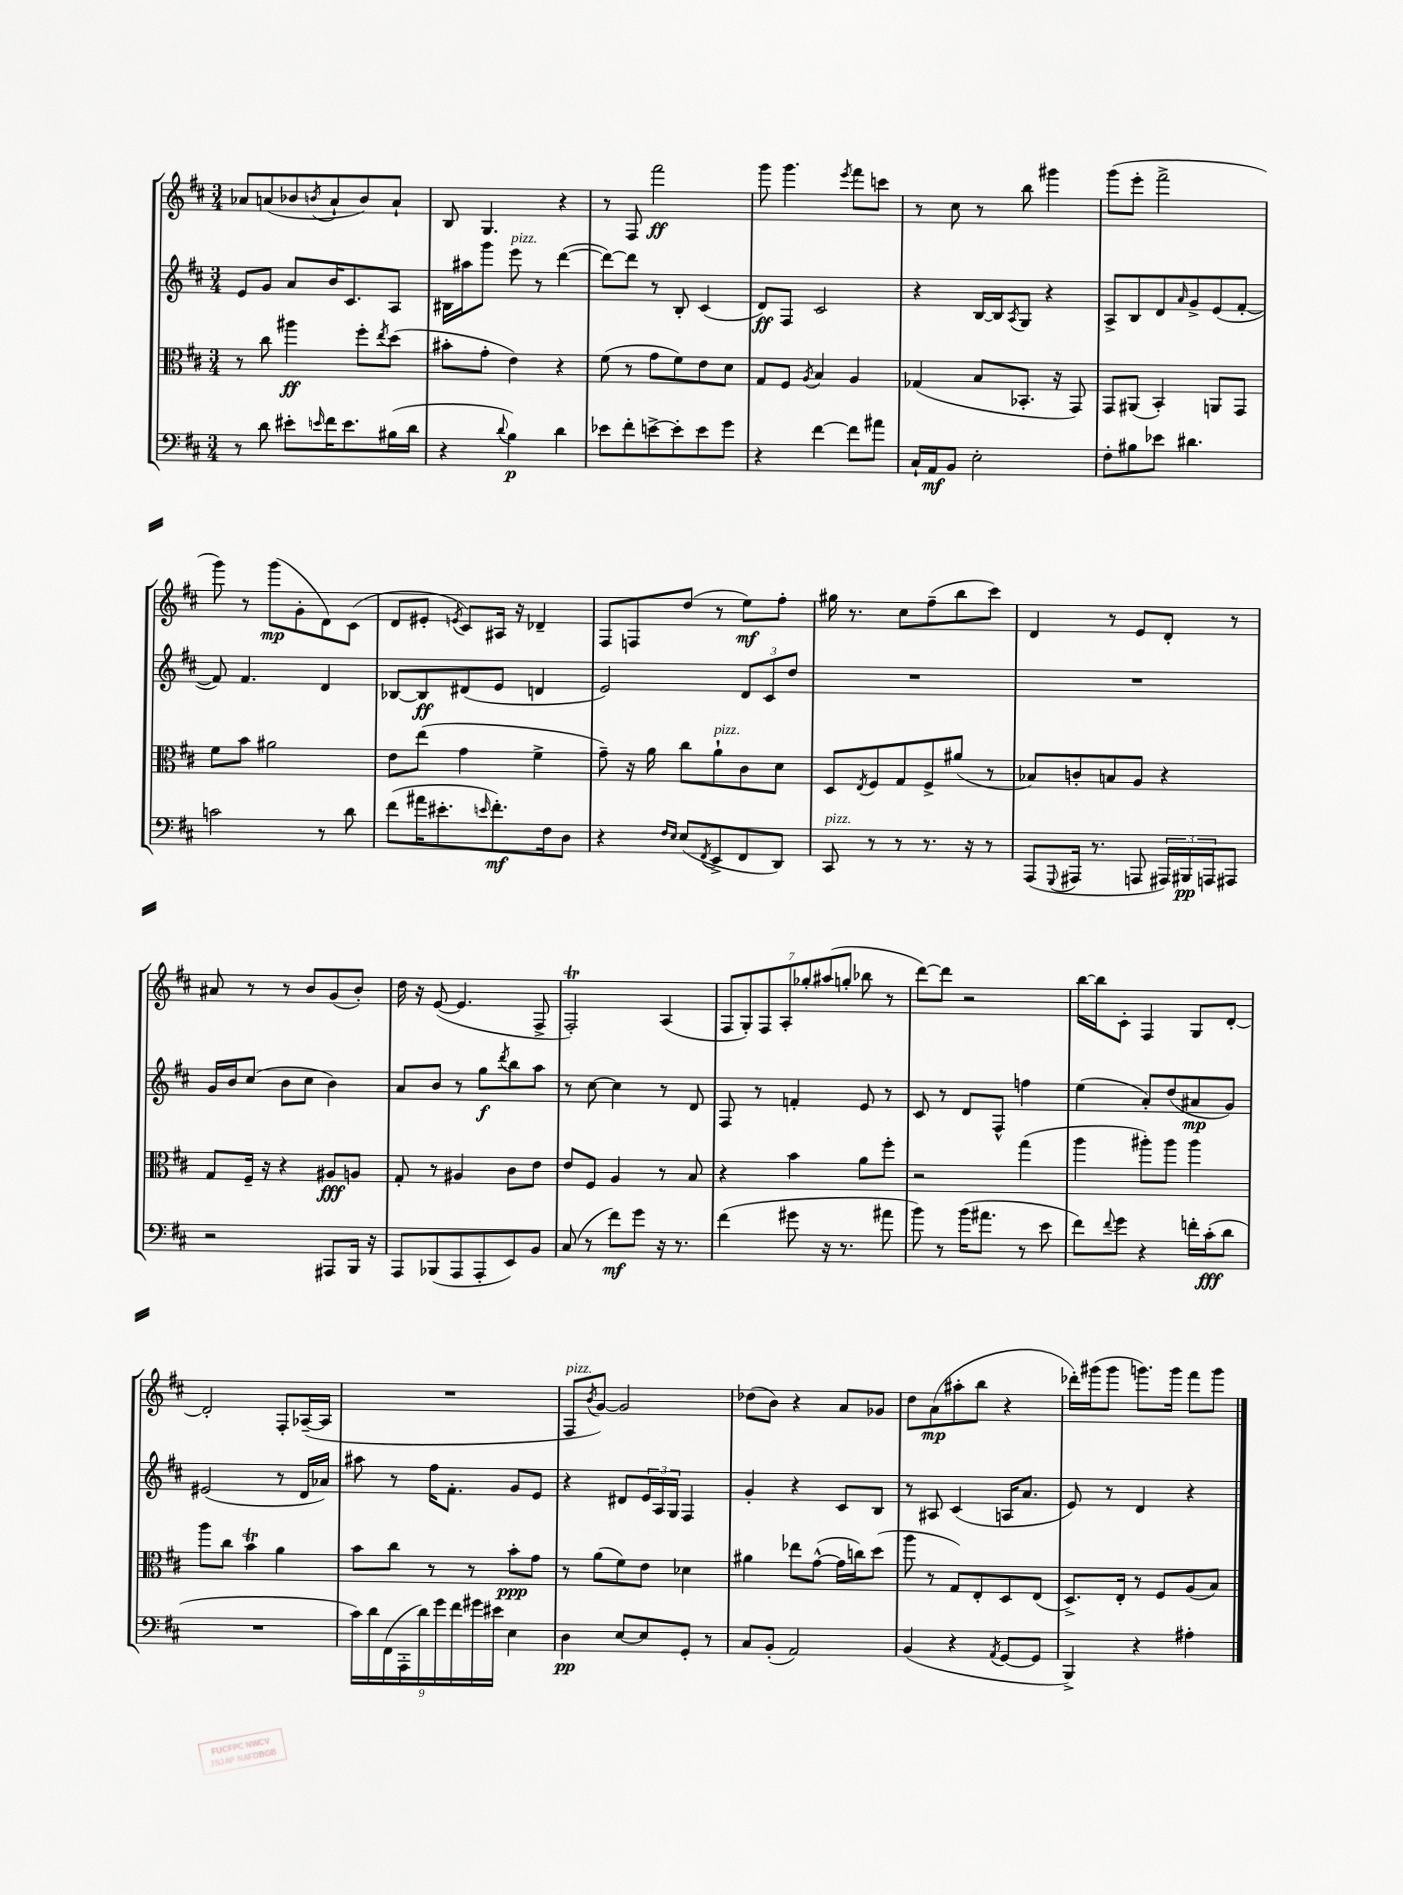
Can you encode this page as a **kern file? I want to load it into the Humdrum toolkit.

**kern	**kern	**kern	**kern
*staff4	*staff3	*staff2	*staff1
*clefF4	*clefC3	*clefG2	*clefG2
*k[f#c#]	*k[f#c#]	*k[f#c#]	*k[f#c#]
*M3/4	*M3/4	*M3/4	*M3/4
8r	8r	8e	8a-
8d	8cc#	8g	(8a
8e#'	4aa#	8a	8b-
16qqe	.	.	8qb
16f#	.	16b	8a`
8.e	.	8.c#	.
.	8ff#'	.	8b)
.	8qee	.	.
(16B#	(8dd	8A	8a`
16d	.	.	.
=	=	=	=
4r	8b#'	16B#	8B
.	.	16aa#	.
.	8g'	8ggg	4.G
8qqd	.	.	.
4B)	4e)	8eee	.
.	.	8r	.
4d	4r	([4ddd	4r
=	=	=	=
8e-	(8f#	8ddd_)	8r
8f#'	8r	8ddd]	8F#
[8e^	8g	8r	2fff#
8e']	8f#)	8B'	.
8e	8e	(4c#	.
8g	8d	.	.
=	=	=	=
4r	8G	8d)	8ggg
.	8F#	8F#	4.ggg
.	8qA	.	.
[4f#	4B	2c#	.
.	.	.	8qeee
8f#]	4A	.	8fff#
8a#	.	.	8ccc
=	=	=	=
16C#`	(4G-	4r	8r
16AA	.	.	.
8BB	.	.	8cc#
2E'	8B	[16B	8r
.	.	16B]	.
.	.	8qA	.
.	8.BB-'	8G	8bb
.	.	4r	4ggg#
.	16r	.	.
.	8GG)	.	.
=	=	=	=
8F#'	8GG	8A^	(8ggg
8B#	(8AA#	8B	8eee'
8e-	4BB')	8d	2fff#^
.	.	16qqa	.
4.d#	.	8g^	.
.	8AA	(8e	.
.	8GG	[8f#'	.
=	=	=	=
2c	8f#	8f#])	8ggg)
.	8b	4.f#	8r
.	2a#	.	(8ggg
.	.	.	8g'
8r	.	4d	8d)
8d	.	.	(8c#
=	=	=	=
(8f#	8e	[8B-	8d
16a#	(8ee	8B-]	8e#'
8.e#'	.	.	.
.	.	.	8qe
.	4g	(8d#	8c#)
16qqe	.	.	.
8.f#')	.	8e	16A#
.	.	.	16r
.	4f#^	4d	4d-~
16F#	.	.	.
8D	.	.	.
=	=	=	=
4r	8g~)	2e)	8F#
.	16r	.	8F
.	16a	.	.
16qqF#	.	.	.
16qqE	.	.	.
(8E	8cc#	.	(8dd
8qFF#	.	.	.
8EE^	8a`	.	8r
8FF#	8c#	12d	8ee)
.	.	12c#	.
8DD)	8d	.	8ff#'
.	.	12dd	.
=	=	=	=
8CC#	8D	2.r	16gg#
.	.	.	8.r
.	8qE	.	.
8r	8F#	.	.
8r	8G	.	8cc#
8.r	8F#^	.	(8ff#~
.	(8a#	.	8bb
16r	.	.	.
8r	8r	.	8ccc#)
=	=	=	=
(8AAA	8B-)	2.r	4d
8qqGGG	.	.	.
16AAA#	8c'	.	.
8.r	.	.	.
.	8B	.	8r
8AAA	8A	.	8e
24AAA#)	4r	.	8d'
24BBB#	.	.	.
24AAA	.	.	.
8AAA#	.	.	8r
=	=	=	=
2r	8G	16g	8a#
.	.	16b	.
.	16F#~	(8cc#	8r
.	16r	.	.
.	4r	8b	8r
.	.	8cc#	8b
8AAA#	8A#	4b)	(8g
16BBB	8A	.	8b')
16r	.	.	.
=	=	=	=
8AAA	8G'	8a	16dd
.	.	.	16r
(8BBB-	8r	8b	([8e
8AAA	4A#	8r	4.e]
8AAA'	.	8gg	.
.	.	8qddd	.
8EE)	8c#	8bb	.
8BB	8e	8aa	8F#^
=	=	=	=
(8C#	8e	8r	2F#')
8r	8F#	[8cc#	.
8f#)	4A	4cc#]	.
8g	.	.	.
16r	8r	8r	(4A
8.r	.	.	.
.	8B	8d	.
=	=	=	=
(4f#	4r	8F#	14F#
.	.	.	14G')
.	.	8r	.
.	.	.	14F#
.	.	.	14A'
8g#	4b	4f'	.
.	.	.	14gg-'
.	.	.	(14aa#
16r	.	.	.
.	.	.	14gg'
8.r	.	.	.
.	8a	8e	8bb-
8a#	8ff#'	8r	8r
=	=	=	=
8b)	2r	8c#	[8ddd)
8r	.	8r	8ddd]
(16b	.	8d	2r
8.a#	.	.	.
.	.	8F#^^	.
8r	(4gg	4ff	.
8e	.	.	.
=	=	=	=
8f#)	4aa	(4ee	[16bb
.	.	.	16bb]
8qqf#	.	.	.
8g	.	.	8c#'
4r	8aa#')	8a')	4F#
.	8aa#	(8dd	.
16f'	4aa#	8a#	8G
(16c#'	.	.	.
8d	.	8g)	[8d'
=	=	=	=
2.r	8aa	(2e#	2d']
.	8cc#	.	.
.	4b	.	.
.	4a	8r	8F#'
.	.	16d	([16A-~
.	.	16a-)	16A-]
=	=	=	=
18c#)	8b	8aa#	2.r
18d	.	.	.
(18FF#	.	.	.
.	8cc#	8r	.
18AAA'	.	.	.
18d)	.	.	.
.	8r	16ff#	.
18g	.	.	.
.	.	8.f#'	.
18f#	.	.	.
.	8r	.	.
18g#	.	.	.
18e#	.	.	.
4E	8b'	8g	.
.	8g	8e	.
=	=	=	=
4D	8r	4r	8F#
.	.	.	8qb
.	(8a	.	[8g)
[8E	8f#)	8d#	2g]
8E]	8e	24e	.
.	.	24A	.
.	.	24G	.
8GG'	4d-	4F#	.
8r	.	.	.
=	=	=	=
8C#	4a#	4g'	(8dd-
(8BB'	.	.	8b)
2AA)	8ee-	4r	4r
.	([8g^^	.	.
.	16g]	8c#	8a
.	16cc)	.	.
.	(8dd	8B	8g-
=	=	=	=
(4BB	8aa	8r	8dd
.	8r	8A#	(8a
4r	8G)	(4c#	8aa#'
.	8E'	.	8bb
8qAA	.	.	.
[8GG	8D	16A	4r
.	.	8.a	.
8GG]	(8E	.	.
=	=	=	=
4BBB^)	8.D^)	8e)	16ddd-')
.	.	.	(16ggg#
.	.	8r	8ggg#
.	16E'	.	.
4r	8r	4d	8.ggg)
.	8F#	.	.
.	.	.	16ggg
4A#'	(8A	4r	8fff#
.	8B)	.	8ggg
==	==	==	==
*-	*-	*-	*-
